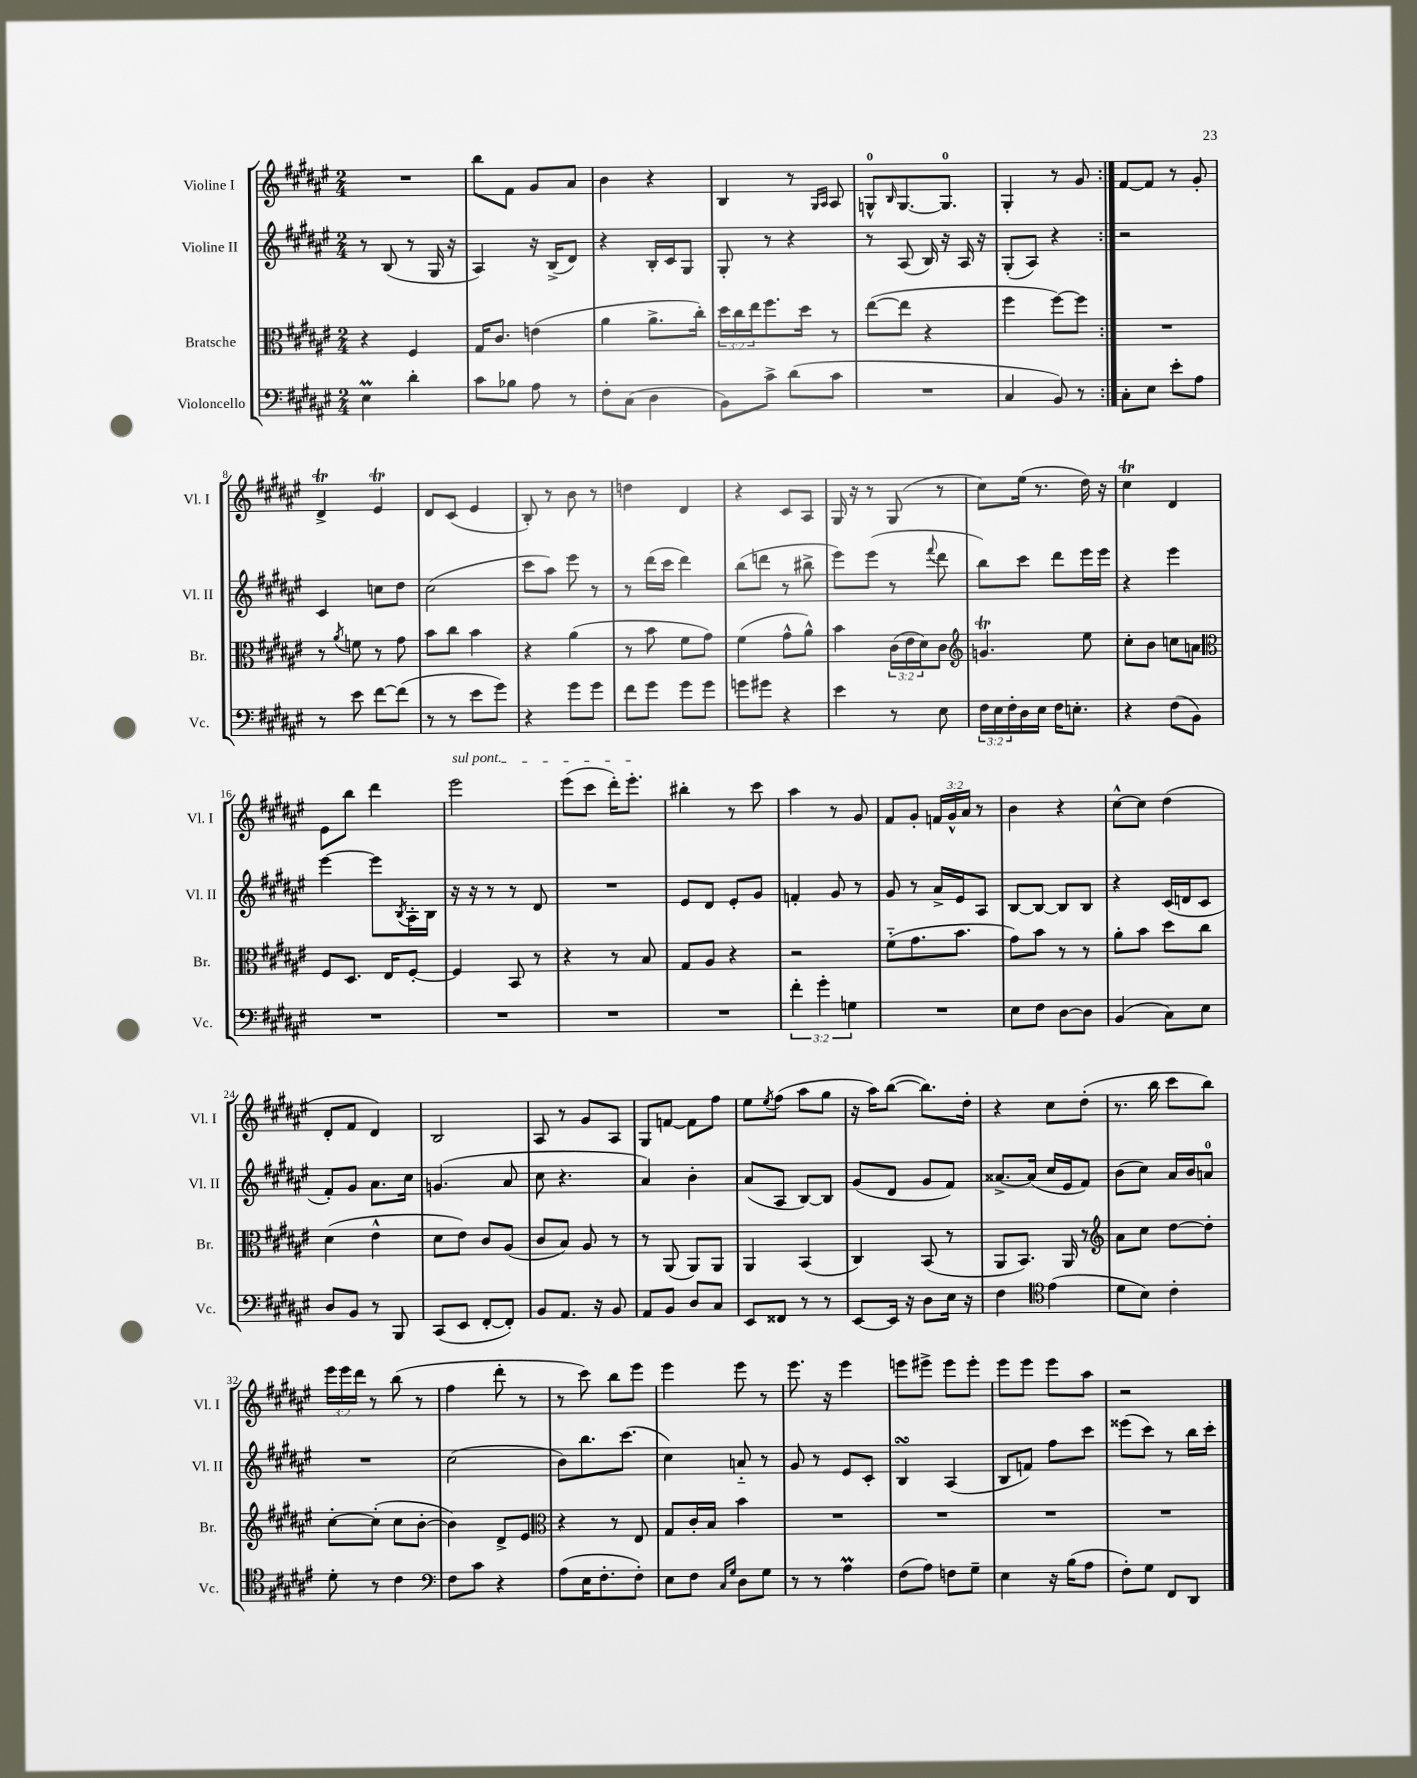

**kern	**kern	**kern	**kern
*staff4	*staff3	*staff2	*staff1
*clefF4	*clefC3	*clefG2	*clefG2
*k[f#c#g#d#a#e#]	*k[f#c#g#d#a#e#]	*k[f#c#g#d#a#e#]	*k[f#c#g#d#a#e#]
*M2/4	*M2/4	*M2/4	*M2/4
4E#\	4r	8r	2r
.	.	(8B/	.
4d#'\	4F#/	8r	.
.	.	16G#/	.
.	.	16r	.
=	=	=	=
8c#\L	16G#/LK	4A#/)	8bb\L
.	8.c#/J	.	.
8B-\J	.	.	8f#\J
8A#\	(4e\	16r	8g#/L
.	.	(16B^/LK	.
8r	.	8d#/J)	8a#/J
=	=	=	=
8F#'\L	4a#\	4r	4b\
(8C#\J	.	.	.
4D#\	8.a#^\L	16B'/LL	4r
.	.	16c#/J	.
.	.	8G#/J	.
.	16cc#'\Jk)	.	.
=	=	=	=
8BB\L)	24dd#\LL	8G#'/	4B/
.	24cc#\	.	.
.	24ee#\J	.	.
8c#^\J	8.ff#\	8r	.
(8d#\L	.	4r	8r
.	16dd#\Jk	.	.
.	.	.	16qqG#/LL
.	.	.	16qqA#/JJ
8c#\J	8r	.	8A#/
=	=	=	=
2r	([8ee#\L	8r	8G^^/L
.	.	.	16qqB/
.	8ee#\]J	(8A#/	[8.G/
.	4r	16B/)	.
.	.	16r	8.G/]J
.	.	16A#/	.
.	.	16r	.
=	=	=	=
4C#/	4ff#\	(8G#'/L	4G#'/
.	.	8A#/J)	.
8BB/)	[8ff#\L)	4r	8r
8r	8ff#\]J	.	8g#/
=:|!	=:|!	=:|!	=:|!
8C#'\L	2r	2r	[8f#/L
8E#\J	.	.	8f#/]J
8e#'\L	.	.	8r
8A#\J	.	.	8g#'/
=	=	=	=
8r	8r	4c#/	4d#^/
.	8qa#/	.	.
8e#\	8f\	.	.
[8f#\L	8r	8cc\L	4e#/
(8f#\]J	8g#\	8dd#\J	.
=	=	=	=
8r	8b\L	(2cc#\	8d#/L
8r	8cc#\J	.	(8c#/J
8e#\L	4b\	.	4e#/
8g#\J)	.	.	.
=	=	=	=
4r	4r	8ccc#\L	8B'/)
.	.	8aa#\J)	8r
8g#\L	(4a#\	8eee#\	8b\
8g#\J	.	8r	8r
=	=	=	=
8f#\L	8r	8r	4dd\
8g#\J	8b\	(16ddd#\LL	.
.	.	16ccc#\JJ	.
8g#\L	8f#\L	4ddd#\)	4d#/
8g#\J	8g#\J)	.	.
=	=	=	=
8g\L	(4f#\	(8bb\L	4r
8g#\J	.	8ddd\J	.
4r	8g#^^\L	8r	8c#/L
.	8a#^^\J)	8bb#^\	8A#/J
=	=	=	=
4e#\	4b\	8eee#\L)	16G#/
.	.	.	16r
.	.	(8eee#\J	8r
8r	(24c#\LL	8r	(8G#/
.	24e#\	.	.
.	24d#\J)	.	.
.	.	8qqfff#/	.
8E#\	8c#\J	8ddd#\	8r
=	=	=	=
*	*clefG2	*	*
24F#\LL	4.g/	8bb\L)	8cc#\L)
24E#\	.	.	.
24F#'\	.	.	.
16D#\	.	8ccc#\J	(16ee#\Jk
16E#\JJ	.	.	8.r
16F#\LK	.	8ddd#\L	.
8.E'\J	.	.	.
.	8ee#\	16eee#\L	16dd#\)
.	.	16eee#\JJ	16r
=	=	=	=
4r	8cc#'\L	4r	4cc#\
.	8b\J	.	.
(8F#\L	8cc\L	4eee#\	4d#/
8BB\J)	8a\J	.	.
=	=	=	=
*	*clefC3	*	*
2r	8F#/L	[4eee#\	8e#\L
.	8.D#/J	.	8bb\J
.	.	8eee#\]L	4ddd#\
.	16E#/LK	.	.
.	.	8qB/	.
.	[8F#'/J	16A#'\L	.
.	.	16B\JJ	.
=	=	=	=
2r	4F#/]	16r	2eee#\
.	.	16r	.
.	.	8r	.
.	8BB/	8r	.
.	8r	8d#/	.
=	=	=	=
2r	4r	2r	(8eee#\L
.	.	.	8ccc#\J
.	8r	.	16ddd#'\LK)
.	.	.	8.eee#'\J
.	8B/	.	.
=	=	=	=
2r	8G#/L	8e#/L	4bb#'\
.	8A#/J	8d#/J	.
.	4r	8e#'/L	8r
.	.	8g#/J	8ccc#\
=	=	=	=
6f#'\	2r	4f'/	4aa#\
6g#'\	.	.	.
.	.	8g#/	8r
6G\	.	.	.
.	.	8r	8g#/
=	=	=	=
2r	(8f#'~\L	8g#/	8f#/L
.	8.g#\	8r	8g#'/J
.	.	16a#^/LL	24f/LL
.	.	.	24g#^^/
.	8.b\J	16e#/J	.
.	.	.	24a#/JJ
.	.	8A#/J	8r
=	=	=	=
8E#\L	8g#\L)	[8B/L	4b\
8F#\J	8b\J	8B/_J	.
[8D#\L	8r	8B/]L	4r
8D#\]J	8r	8B/J	.
=	=	=	=
(4BB/	8a#'\L	4r	[8cc#^^\L
.	8b\J	.	8cc#\]J
8C#\L)	8dd#\L	(16c#/LL	(4dd#\
.	.	16d/J	.
8E#\J	8cc#\J	8c#/J	.
=	=	=	=
8D#/L	(4d#\	8f#'/L)	8d#'/L
8BB/J	.	8g#/J	8f#/J
8r	4e#^^\	8.a#\L	4d#/)
8BBB/	.	.	.
.	.	16cc#\Jk	.
=	=	=	=
(8CC#/L	8d#\L	(4.g/	2B/
8EE#/J	8e#\J)	.	.
[8FF#'/L	8c#/L	.	.
8FF#'/]J)	(8A#/J	8a#/	.
=	=	=	=
8BB/L	8c#/L	8cc#\	8A#/
8.AA#/J	8B/J)	4.r	8r
.	8A#/	.	8g#/L
16r	.	.	.
8BB/	8r	.	8A#/J
=	=	=	=
8AA#/L	8r	4a#/)	8G#/L
8BB/J	(8AA#/	.	[8f/J
8D#/L	8AA#/L)	4b'\	8f\]L
8C#/J	8AA#/J	.	8ff#\J
=	=	=	=
8EE#/L	4AA#/	(8a#/L	8ee#\L
.	.	.	8qee#/
8FF##/J	.	8A#/J	(8ff#\J
8r	(4BB/	[8B/L)	8aa#\L
8r	.	8B/]J	8gg#\J
=	=	=	=
[8EE#/L	4C#/)	(8g#/L	16r
.	.	.	16aa#\LK)
16EE#/]Jk	.	8d#/J	([8bb\J
16r	.	.	.
8D#\L	(8BB/	8g#/L	8.bb\]L)
16E#\Jk	8r	8f#/J)	.
16r	.	.	16dd#'\Jk
=	=	=	=
4F#\	8AA#/L	[8.a##^/L	4r
.	8.BB/J)	.	.
.	.	(16a##/]Jk	.
*clefC4	*	*	*
(4e#\	.	16cc#/LL	8cc#\L
.	16AA#/	16e#/J	.
.	8r	8f#/J)	(8dd#'\J
=	=	=	=
*	*clefG2	*	*
8d#\L	8a#\L	(8b\L	8.r
8B\J)	8cc#\J	8cc#\J)	.
.	.	.	16bb\
4c#'\	[8dd#\L	16a#/LL	8ccc#\L
.	.	16b/J	.
.	8dd#'\]J	8a/J	8bb\J)
=	=	=	=
8d#'\	[8cc#'\L	2r	24eee#\LL
.	.	.	24eee#\
.	.	.	24ddd#\JJ
8r	(8cc#'\]J	.	8r
4c#\	8cc#\L	.	(8bb\
.	[8b'\J	.	8r
=	=	=	=
*clefF4	*	*	*
8F#\L	4b\])	(2cc#\	4ff#\
8c#\J	.	.	.
4r	8d#^/L	.	8ddd#'\
.	8e#/J	.	8r
=	=	=	=
*	*clefC3	*	*
(8A#\L	4r	8b\L)	8r
16E#\K	.	8.bb\	8ccc#\)
8.F#'\	.	.	.
.	8r	.	8bb\L
.	.	(8.ccc#\J	.
8F#'\J)	8E#/	.	8eee#\J
=	=	=	=
8E#\L	8G#/L	4cc#\)	4eee#\
8F#\J	16c#'/L	.	.
.	16B/JJ	.	.
16qqC#/LL	.	.	.
16qqG#/JJ	.	.	.
8D#\L	4b\	8a'~/	8eee#\
8G#\J	.	8r	8r
=	=	=	=
8r	2r	8g#/	8.eee#\
8r	.	8r	.
.	.	.	16r
4A#\	.	8e#/L	4eee#\
.	.	8c#'/J	.
=	=	=	=
(8F#\L	2r	4B/	8eee\L
8A#\J)	.	.	8eee#^\J
8F\L	.	(4A#/	8eee#\L
8G#~\J	.	.	8eee#'\J
=	=	=	=
4E#\	2r	8B/L	8eee#\L
.	.	8f/J)	8eee#\J
16r	.	8ff#\L	8eee#\L
(16B\LK	.	.	.
8A#\J	.	8ccc#\J	8aa#\J
=	=	=	=
8F#'\L)	2r	(8eee##\L	2r
8G#\J	.	8ccc#\J)	.
8FF#/L	.	8r	.
8DD#/J	.	16bb\LL	.
.	.	16ccc#'\JJ	.
==	==	==	==
*-	*-	*-	*-
